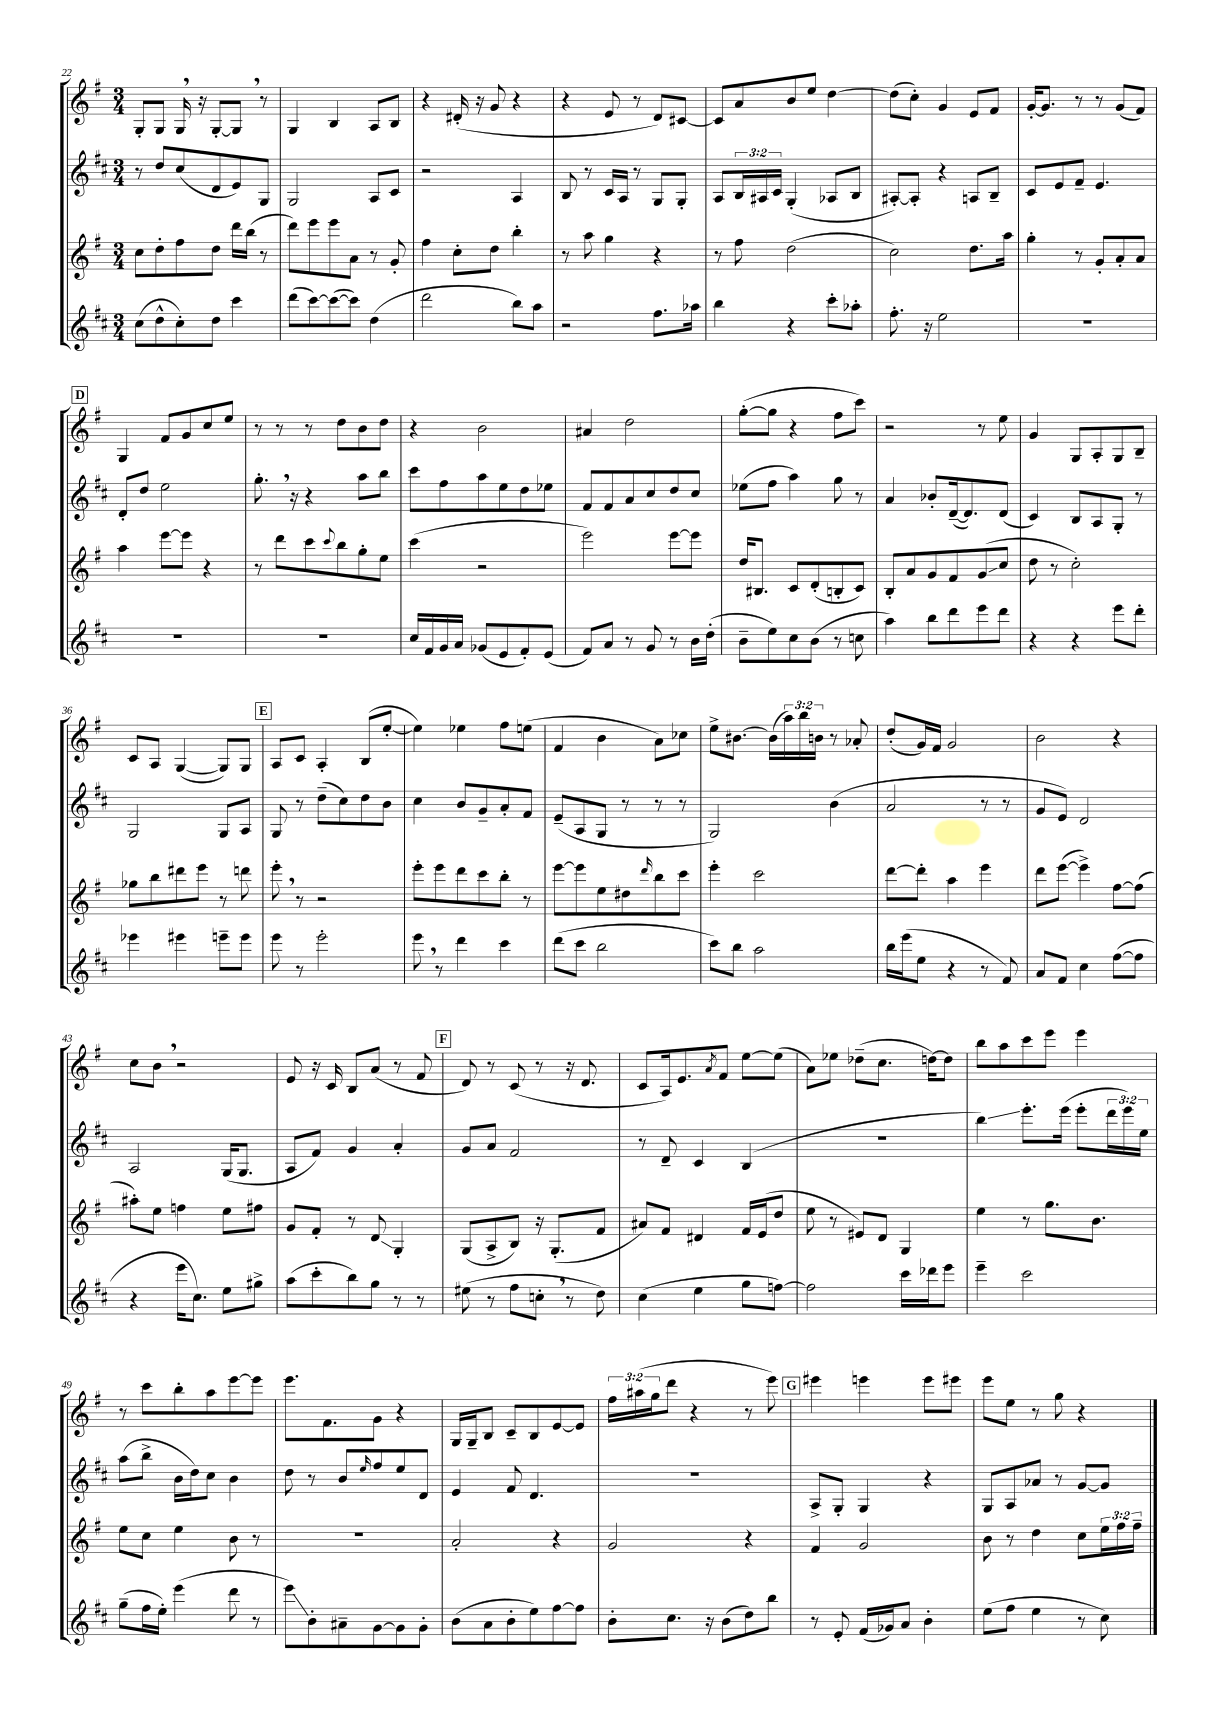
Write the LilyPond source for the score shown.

<<
\new StaffGroup <<
\new Staff = "s0" {
    \clef treble \key g \major \numericTimeSignature \time 3/4 \override Staff.TupletNumber.text = #tuplet-number::calc-fraction-text
    g8-. g8 g16 \breathe r16 g8~-. g8 \breathe r8 |
    g4 b4 a8 b8 |
    r4 dis'16-.( r16 g'8 r4 |
    r4 e'8 r8 d'8) cis'8~ |
    cis'8 a'8 b'8 e''8 d''4~ |
    d''8( c''8-.) g'4 e'8 fis'8 |
    g'16~-. g'8. r8 r8 g'8( fis'8) |
    \mark \markup { \box "D" } g4 fis'8 g'8 c''8 e''8 |
    r8 r8 r8 d''8 b'8 d''8 |
    r4 b'2 |
    ais'4 d''2 |
    g''8~-.( g''8 r4 fis''8 c'''8) |
    r2 r8 e''8 |
    g'4 g8 a8-. g8 b8-- |
    c'8 a8 g4~( g8) g8 |
    \mark \markup { \box "E" } a8 c'8 a4-. b8( e''8~-. |
    e''4) ees''4 fis''8 e''8( |
    fis'4 b'4 a'8) ces''8 |
    e''8-> bis'8.~ bis'16( \tuplet 3/2 { a''16) b''16 b'16 } r8 aes'8-. |
    d''8-.( g'16) fis'16 g'2 |
    b'2 r4 |
    c''8 b'8 \breathe r2 |
    e'8 r16 c'16 b8 a'8( r8 fis'8 |
    \mark \markup { \box "F" } d'8) r8 c'8( r8 r16 d'8. |
    c'8 a16) e'8. \acciaccatura { a'8 } fis'8 e''8~ e''8( |
    a'8) ees''8 des''8--( c''8. d''16~) d''8 |
    b''8 a''8 c'''8 e'''8 e'''4 |
    r8 c'''8 b''8-. a''8 e'''8~ e'''8 |
    e'''8. fis'8. g'8 r4 |
    g16 g16-- b8 c'8-- b8 e'8~ e'8 |
    \tuplet 3/2 { fis''16 ais''16( g''16 } d'''8 r4 r8 e'''8) |
    \mark \markup { \box "G" } eis'''4 e'''4 e'''8 eis'''8 |
    e'''8 e''8 r8 g''8 r4 \bar "|." |
}
\new Staff = "s1" {
    \clef treble \key d \major \numericTimeSignature \time 3/4 \override Staff.TupletNumber.text = #tuplet-number::calc-fraction-text
    r8 d''8 cis''8( d'8 e'8) g8 |
    g2 a8 cis'8 |
    r2 a4 |
    b8 r8 cis'16 a16 r8 g8 g8-. |
    a8 \tuplet 3/2 { b16 ais16 cis'16 } g4-.( aes8 b8 |
    ais8~-.) ais8-. r4 a8 b8-- |
    cis'8 e'8 fis'8-- e'4. |
    \mark \markup { \box "D" } d'8-. d''8 e''2 |
    g''8.-. \breathe r16 r4 a''8 b''8 |
    cis'''8 fis''8 a''8 e''8 d''8 ees''8 |
    fis'8 fis'8 a'8 cis''8 d''8 cis''8 |
    ees''8( fis''8 a''4) g''8 r8 |
    a'4 bes'8-. d'16~--( d'8.) d'8( |
    cis'4) b8 a8 g8-. r8 |
    g2 g8 a8 |
    \mark \markup { \box "E" } g8 r8 d''8--( cis''8) d''8 b'8 |
    cis''4 b'8 g'8-- a'8-. fis'8 |
    e'8--( a8 g8 r8 r8 r8 |
    g2) b'4( |
    a'2 r8 r8 |
    g'8 e'8) d'2 |
    a2 g16( g8. |
    a8 fis'8) g'4 a'4-. |
    \mark \markup { \box "F" } g'8 a'8 fis'2 |
    r8 d'8-- cis'4 b4( |
    R2. |
    b''4\glissando) e'''8.-. e'''16( e'''8-. \tuplet 3/2 { d'''16 e'''16) e''16 } |
    a''8( b''8-> b'16 d''16) cis''8 b'4 |
    d''8 r8 b'8 \grace { e''16 } fis''8 e''8 d'8 |
    e'4 fis'8 d'4. |
    R2. |
    \mark \markup { \box "G" } a8-> g8-. g4 r4 |
    g8 a8 aes'8 r8 g'8~ g'8 \bar "|." |
}
\new Staff = "s2" {
    \clef treble \key g \major \numericTimeSignature \time 3/4 \override Staff.TupletNumber.text = #tuplet-number::calc-fraction-text
    c''8 d''8-. fis''8 d''8 d'''16 b''16( r8 |
    d'''8) e'''8 e'''8 a'8 r8 g'8-. |
    fis''4 c''8-. d''8 b''4-. |
    r8 a''8 g''4 r4 |
    r8 fis''8 d''2( |
    c''2) d''8. a''16 |
    g''4-. r8 g'8-. a'8-. a'8 |
    \mark \markup { \box "D" } a''4 e'''8~ e'''8 r4 |
    r8 d'''8 c'''8 \appoggiatura { c'''8 } b''8 g''8-. e''8 |
    c'''4( r2 |
    e'''2) e'''8~ e'''8 |
    d''16 bis8. c'8 d'8-.( b8-. c'8) |
    b8-. a'8 g'8 fis'8 g'8\glissando( c''8 |
    d''8 r8 c''2-.) |
    ges''8 b''8 dis'''8 e'''8 r8 d'''8 |
    \mark \markup { \box "E" } e'''8-. \breathe r8 r2 |
    e'''8-. e'''8 d'''8 c'''8 b''8-. r8 |
    e'''8~ e'''8 e''8 dis''8 \grace { d'''16 } b''8 c'''8 |
    e'''4-. c'''2 |
    d'''8~ d'''8-. a''4 e'''4 |
    d'''8 e'''8~( e'''4->) fis''8~ fis''8( |
    ais''8-.) e''8 f''4 e''8 fis''8 |
    g'8 fis'8-. r8 d'8\glissando g4-. |
    \mark \markup { \box "F" } g8( a8-> b8) r16 g8.-.( fis'8 |
    ais'8) fis'8 dis'4 fis'16 e'16( d''8 |
    e''8 r8 eis'8) d'8 g4 |
    e''4 r8 g''8. b'8. |
    e''8 c''8 e''4 b'8 r8 |
    R2. |
    a'2-. r4 |
    g'2 r4 |
    \mark \markup { \box "G" } fis'4 g'2 |
    b'8 r8 d''4 c''8 \tuplet 3/2 { e''16 fis''16 fis''16-- } \bar "|." |
}
\new Staff = "s3" {
    \clef treble \key d \major \numericTimeSignature \time 3/4
    cis''8( d''8-^ cis''8-.) d''8 cis'''4 |
    d'''8( cis'''8~) cis'''8~( cis'''8) d''4( |
    d'''2 b''8) a''8 |
    r2 fis''8. aes''16 |
    b''4 r4 cis'''8-. aes''8-. |
    fis''8.-. r16 e''2 |
    R2. |
    \mark \markup { \box "D" } R2. |
    R2. |
    cis''16 fis'16 g'16 a'16 ges'8( e'8 fis'8-.) e'8( |
    fis'8) a'8 r8 g'8 r8 b'16 d''16-.( |
    b'8-- e''8) cis''8 b'8( r8 c''8 |
    a''4) b''8 d'''8 e'''8 d'''8 |
    r4 r4 e'''8 d'''8-. |
    ees'''4 eis'''4 e'''8-- e'''8 |
    \mark \markup { \box "E" } e'''8 r8 e'''2-. |
    e'''8 \breathe r8 d'''4 cis'''4 |
    d'''8( cis'''8 b''2 |
    cis'''8) b''8 a''2 |
    b''16 e'''16( e''8 r4 r8 fis'8) |
    a'8 fis'8 cis''4 fis''8~( fis''8 |
    r4 e'''16 cis''8.) e''8 gis''8-> |
    a''8( cis'''8-. b''8) g''8 r8 r8 |
    \mark \markup { \box "F" } eis''8( r8 fis''8 c''8-. \breathe r8 d''8) |
    cis''4( e''4 g''8 f''8~) |
    f''2 cis'''16 des'''16 e'''8 |
    e'''4-- cis'''2 |
    g''8--( fis''16 e''16-.) e'''4( d'''8 r8 |
    e'''8\glissando) b'8-. ais'8-- g'8~ g'8 g'8-. |
    b'8( a'8 b'8-. e''8) fis''8~ fis''8 |
    b'8-. cis''8. r16 b'8( d''8) b''8 |
    \mark \markup { \box "G" } r8 e'8-. fis'16( ges'16) a'8 b'4-. |
    e''8( fis''8 e''4 r8 cis''8) \bar "|." |
}
>>
>>
\layout { \context { \Score currentBarNumber = #22 } }
